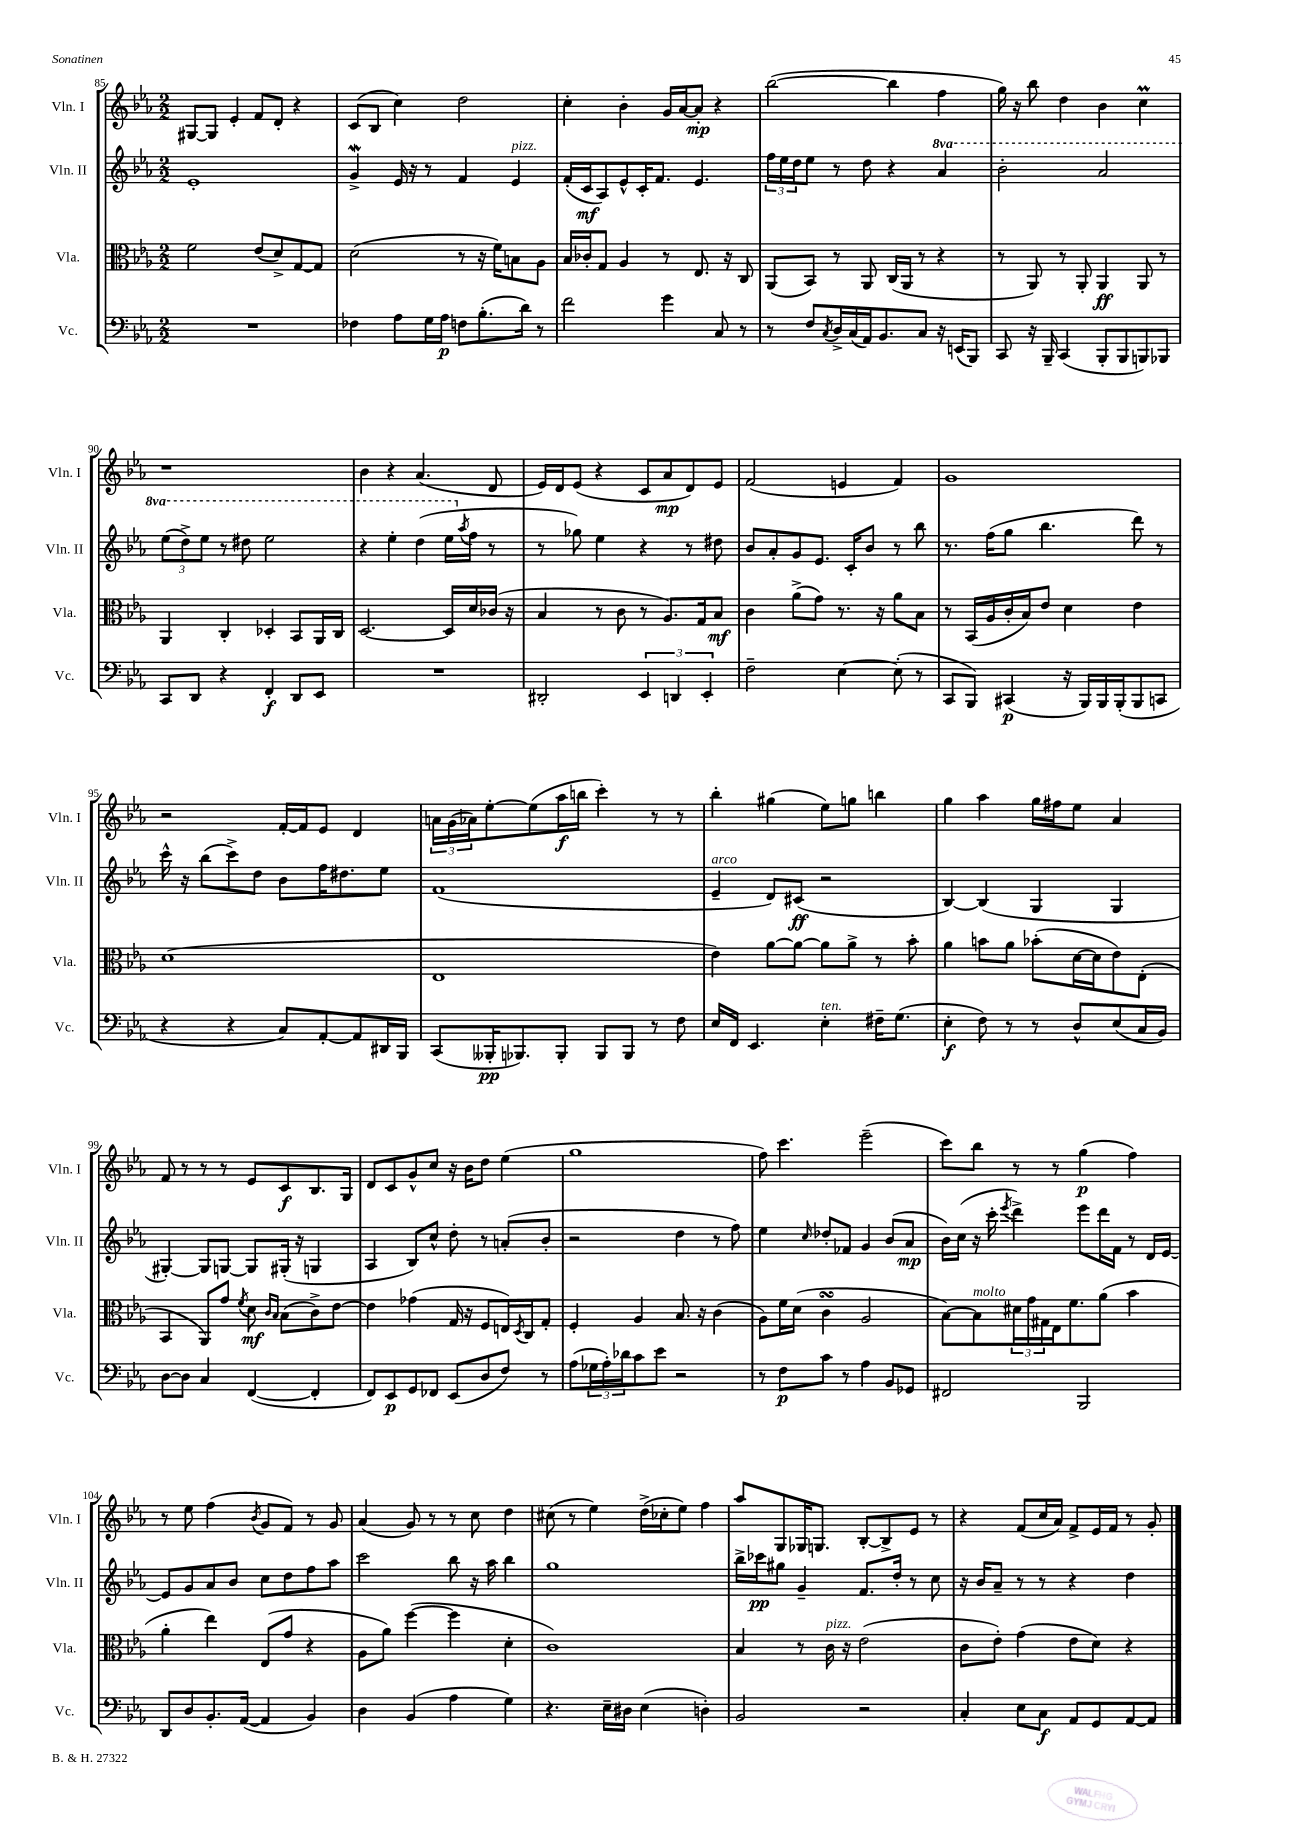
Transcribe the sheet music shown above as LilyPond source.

<<
\new StaffGroup <<
\new Staff = "s0" \with { instrumentName = "Vln. I" shortInstrumentName = "Vln. I" } {
    \clef treble \key ees \major \numericTimeSignature \time 2/2
    gis8~ gis8 ees'4-. f'8 d'8-. r4 |
    c'8( bes8 c''4) d''2 |
    c''4-. bes'4-. g'16 aes'16~ aes'8-.\mp r4 |
    bes''2~( bes''4 f''4 |
    g''16) r16 bes''8 d''4 bes'4 c''4\prall |
    r1 |
    bes'4 r4 aes'4.( d'8 |
    ees'16) d'16 ees'8( r4 c'8 aes'8\mp d'8) ees'8 |
    f'2( e'4 f'4) |
    g'1 |
    r2 f'16~-. f'16 ees'8 d'4 |
    \tuplet 3/2 { a'16 g'16( aes'16) } ees''8~-. ees''8( aes''16\f b''16 c'''4-.) r8 r8 |
    bes''4-. gis''4( ees''8) g''8 b''4 |
    g''4 aes''4 g''16 fis''16 ees''8 aes'4 |
    f'8 r8 r8 r8 ees'8 c'8\f bes8. g16 |
    d'8 c'8 g'8-^ c''8 r16 bes'16 d''8 ees''4( |
    g''1 |
    f''8) c'''4. ees'''2--( |
    c'''8) bes''8 r8 r8 g''4\p( f''4) |
    r8 ees''8 f''4( \acciaccatura { bes'8 } g'8 f'8) r8 g'8 |
    aes'4( g'8) r8 r8 c''8 d''4 |
    cis''8( r8 ees''4) d''16->( ces''16-. ees''8) f''4 |
    aes''8 g8 ges16 g8. bes8~-. bes8-> ees'8 r8 |
    r4 f'8( c''16 aes'16) f'8-> ees'16 f'16 r8 g'8-. \bar "|." |
}
\new Staff = "s1" \with { instrumentName = "Vln. II" shortInstrumentName = "Vln. II" } {
    \clef treble \key ees \major \numericTimeSignature \time 2/2 \set Staff.ottavationMarkups = #ottavation-simple-ordinals
    ees'1-. |
    g'4->\mordent ees'16 r16 r8 f'4 ees'4^\markup { \italic "pizz." } |
    f'16-.( c'16\mf aes8) ees'8-^ c'16-. f'8. ees'4. |
    \tuplet 3/2 { f''16 ees''16 d''16 } ees''8 r8 d''8 r4 \ottava #1 aes''4 |
    bes''2-. aes''2 |
    \tuplet 3/2 { ees'''8( d'''8->) ees'''8 } r8 dis'''8 ees'''2 |
    r4 ees'''4-. d'''4( ees'''16 \ottava #0 \acciaccatura { aes''8 } f''16 r8 |
    r8 ges''8) ees''4 r4 r8 dis''8 |
    bes'8 aes'8-. g'8 ees'8. c'16-. bes'8 r8 bes''8 |
    r8. f''16( g''8 bes''4. d'''8) r8 |
    c'''16-^ r16 bes''8( c'''8->) d''8 bes'8 f''16 dis''8. ees''8 |
    f'1( |
    ees'4--^\markup { \italic "arco" } d'8) cis'8\ff( r2 |
    bes4~) bes4( g4 g4 |
    gis4~-.) gis8 g8~ g8 gis16-.( r16 g4 |
    aes4 bes8) c''8-^ d''8-. r8 a'8-.( bes'8-. |
    r2 d''4 r8 f''8) |
    ees''4 \grace { c''16 } des''8-. fes'8 g'4 bes'8( aes'8\mp |
    bes'16) c''16( r16 c'''16-. \acciaccatura { ees'''8 } d'''4->) ees'''8 d'''16 f'16 r8 d'16 ees'16~ |
    ees'8 g'8 aes'8 bes'8 c''8 d''8 f''8 aes''8 |
    c'''2 bes''8 r16 aes''16 bes''4 |
    g''1 |
    bes''16-> ces'''16\pp gis''8 g'4-- f'8. d''16-. r8 c''8 |
    r16 bes'16 aes'8-- r8 r8 r4 d''4 \bar "|." |
}
\new Staff = "s2" \with { instrumentName = "Vla." shortInstrumentName = "Vla." } {
    \clef alto \key ees \major \numericTimeSignature \time 2/2
    f'2 ees'8( d'8->) g8~ g8 |
    d'2( r8 r16 f'16) b8 aes8 |
    bes16 ces'16-. g8 aes4 r8 ees8. r16 c8 |
    aes,8( bes,8) r8 aes,8 c16( aes,16 r8 r4 |
    r8 aes,8) r8 aes,8-. aes,4\ff aes,8 r8 |
    aes,4 c4-. des4-. bes,8 aes,16 c16 |
    d2.~ d16 d'16 ces'16( r16 |
    bes4 r8 c'8 r8 aes8.) g16 bes8\mf |
    c'4 aes'8->( g'8) r8. r16 aes'8 bes8 |
    r8 bes,16( aes16 c'16-. bes16) ees'8 d'4 ees'4 |
    d'1( |
    ees1 |
    ees'4) aes'8~ aes'8~ aes'8 aes'8-> r8 bes'8-. |
    aes'4 b'8 aes'8 bes'8-.( d'16~ d'16 ees'8) ees8-.( |
    bes,4 aes,8) g'8 \acciaccatura { f'8 } d'8\mf \grace { c'16 bes16 } bes8( c'8->) ees'8~ |
    ees'4 ges'4( g16 r16 f8 e16) \acciaccatura { d8 } c16 g8-. |
    f4-. aes4 bes8. r16 c'4( |
    aes8) f'16 d'16( c'4\turn aes2 |
    bes8~) bes8^\markup { \italic "molto" } \tuplet 3/2 { dis'16 g'16 gis16 } ees16 f'8. aes'8( bes'4 |
    aes'4-. ees''4) ees8( g'8 r4 |
    aes8 aes'8) f''4~( f''4 d'4-. |
    c'1) |
    bes4 r8 c'16^\markup { \italic "pizz." } r16 ees'2( |
    c'8 ees'8-.) g'4( ees'8 d'8) r4 \bar "|." |
}
\new Staff = "s3" \with { instrumentName = "Vc." shortInstrumentName = "Vc." } {
    \clef bass \key ees \major \numericTimeSignature \time 2/2
    R1 |
    fes4 aes8 g16 aes16\p f8 bes8.-.( d'16) r8 |
    f'2 g'4 c8 r8 |
    r8 f8 \acciaccatura { c8 } d16-> c16( aes,16) bes,8. c8 r16 e,16( bes,,8) |
    c,8 r16 bes,,16-- c,4( bes,,8-. bes,,8 b,,8) bes,,8 |
    c,8 d,8 r4 f,4-.\f d,8 ees,8 |
    R1 |
    dis,2-. \tuplet 3/2 { ees,4 d,4 ees,4-. } |
    f2-- ees4~ ees8-.( r8 |
    c,8 bes,,8) cis,4\p( r16 bes,,16) bes,,16 bes,,16-.( bes,,8 c,8 |
    r4 r4 c8) aes,8~-. aes,8 dis,16 bes,,16 |
    c,8( beses,,16-.\pp bes,,8.) bes,,8-. bes,,8 bes,,8 r8 f8 |
    ees16 f,16 ees,4. ees4-.^\markup { \italic "ten." } fis16-- g8.( |
    ees4-.\f f8) r8 r8 d8-^ ees8( c16 bes,16) |
    d8~ d8 c4 f,4~( f,4-. |
    f,8) ees,8\p g,8 fes,8 ees,8( d8 f8) r8 |
    aes8( \tuplet 3/2 { ges16 aes16-.) des'16 } c'8 ees'8 r2 |
    r8 f8\p c'8 r8 aes4 bes,8 ges,8 |
    fis,2 bes,,2 |
    d,8 d8 bes,8.-. aes,16~( aes,4 bes,4) |
    d4 bes,4( aes4 g4) |
    r4. ees16-- dis16 ees4( d4-.) |
    bes,2 r2 |
    c4-. ees8 c8\f aes,8 g,8 aes,8~ aes,8 \bar "|." |
}
>>
>>
\layout { \context { \Score currentBarNumber = #85 } }
